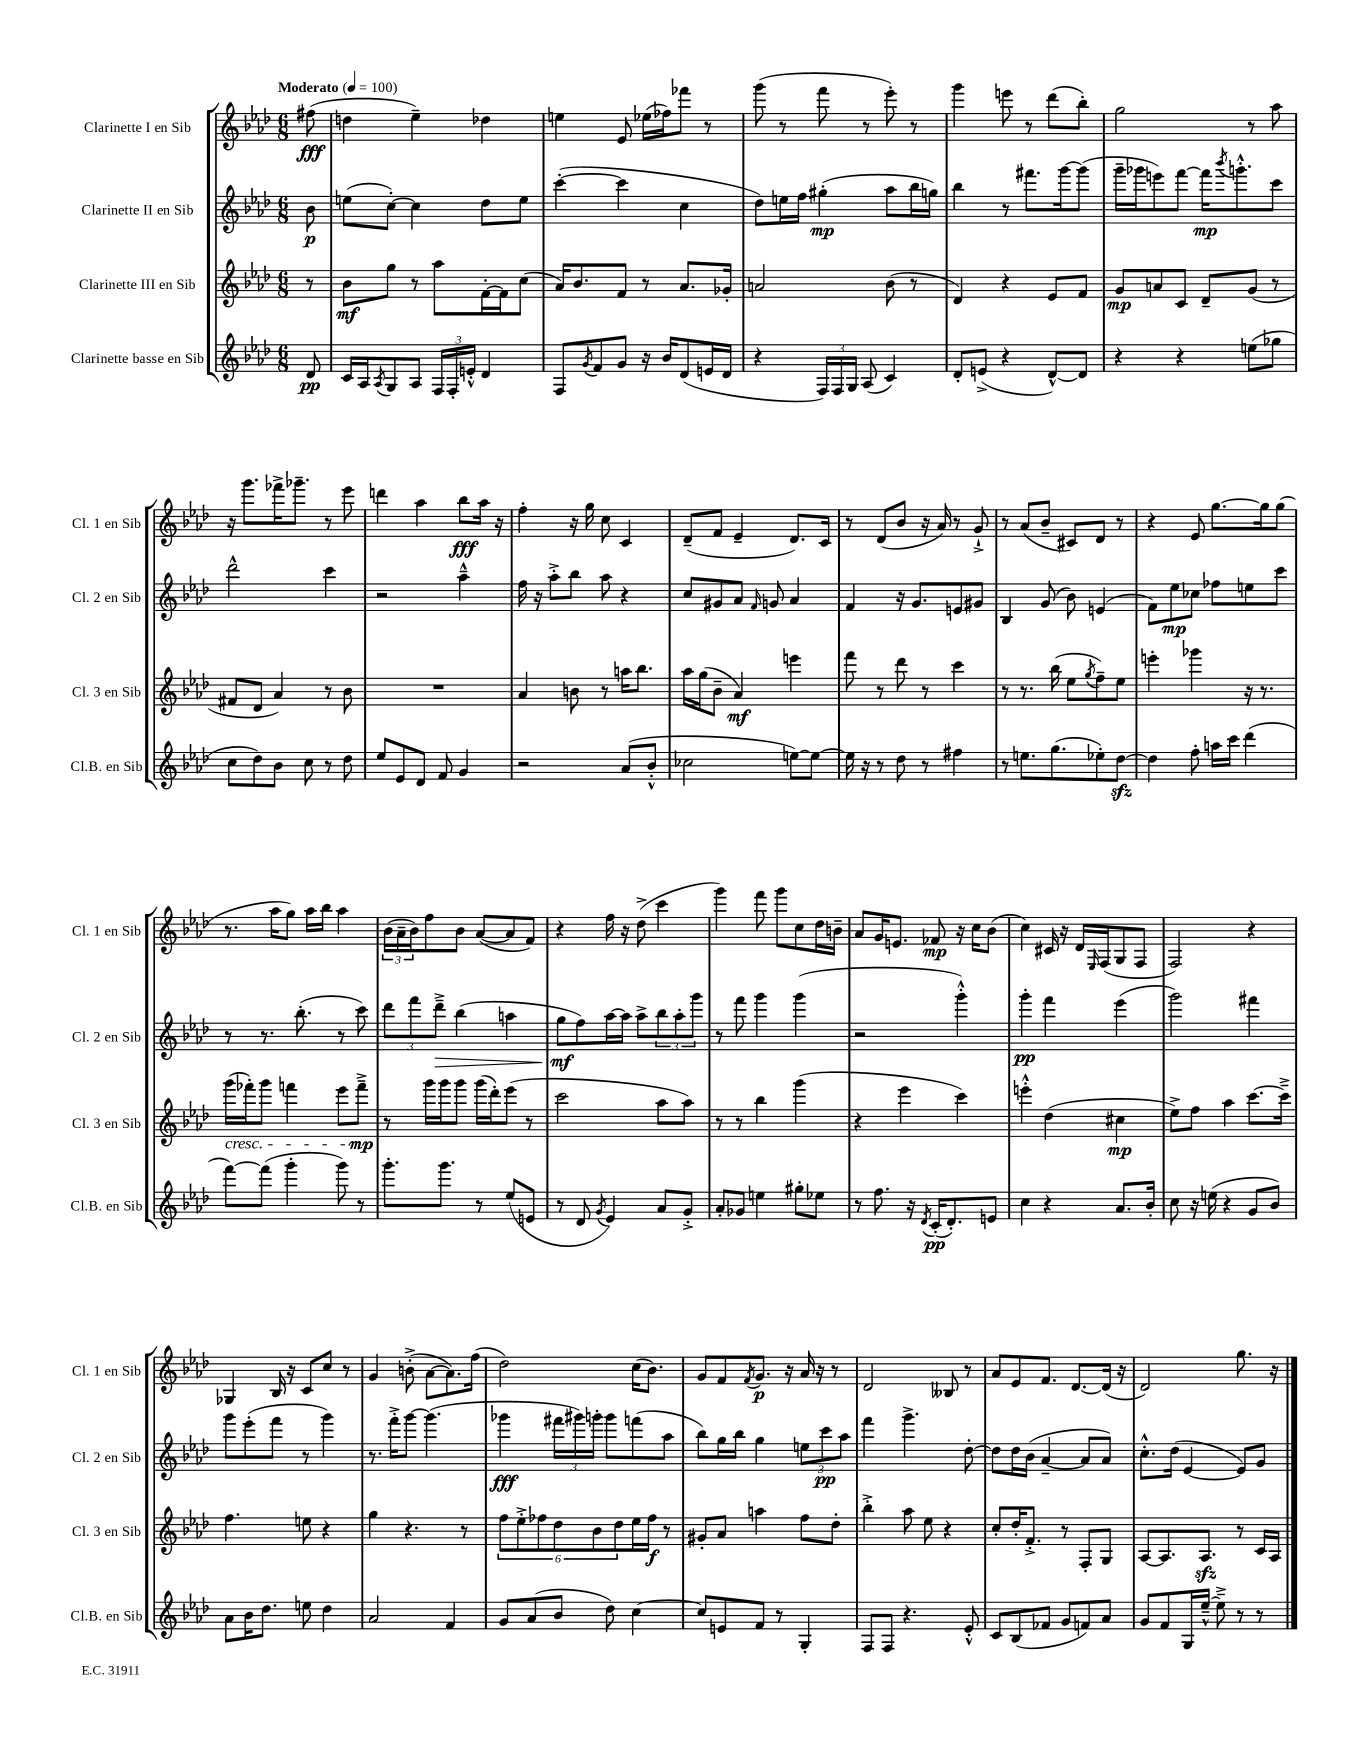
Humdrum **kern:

**kern	**kern	**kern	**kern
*staff4	*staff3	*staff2	*staff1
*clefG2	*clefG2	*clefG2	*clefG2
*k[b-e-a-d-]	*k[b-e-a-d-]	*k[b-e-a-d-]	*k[b-e-a-d-]
*M6/8	*M6/8	*M6/8	*M6/8
*MM100	*MM100	*MM100	*MM100
8d-	8r	8b-	(8ff#
=	=	=	=
16c	8b-	(8ee	4dd
16A-	.	.	.
8qA-	.	.	.
8G	8gg	[8cc')	.
8A-	8r	4cc]	4ee-~)
24F	8aa-	.	.
24F'	.	.	.
24e'^^	.	.	.
4d-	[16f'	8dd-	4dd-
.	16f]	.	.
.	(8cc	8ee	.
=	=	=	=
8F	16a-)	([4ccc'	4ee
.	8.b-	.	.
8qg	.	.	.
8f	.	.	.
8g	8f	4ccc]	8e-
16r	8r	.	(16ee-
16b-	.	.	16ff-)
(8d-	8.a-	4cc	8fff-
16e	.	.	8r
16d-	16g-'	.	.
=	=	=	=
4r	2a	8dd-)	(8ggg
.	.	16ee	8r
.	.	16ff	.
24F)	.	(4gg#'	8fff
24F	.	.	.
24G	.	.	.
(8A-	.	.	8r
4c)	(8b-	8aa-	8eee-')
.	8r	16bb-	8r
.	.	16gg)	.
=	=	=	=
8d-'	4d-)	4bb-	4ggg
(8e^	.	.	.
4r	4r	8r	8eee
.	.	8.fff#	8r
[8d-^^)	8e-	.	(8ddd-
.	.	[16ggg	.
8d-]	8f	(8ggg]	8bb-')
=	=	=	=
4r	8g	16ggg~	2gg
.	.	16ggg-	.
.	8a	8eee)	.
4r	8c	[8fff	.
.	8d-~	16fff]	.
.	.	8qbbb-	.
.	.	8.ggg'^^	.
(8ee	(8g	.	8r
8gg-	8r	8ccc	8aa-
=	=	=	=
8cc	8f#	2ddd-^^	16r
.	.	.	8.ggg
8dd-)	8d-	.	.
8b-	4a-)	.	16fff-^
.	.	.	8.ggg-~
8cc	.	.	.
8r	8r	4ccc	8r
8dd-	8b-	.	8eee-
=	=	=	=
8ee-	2.r	2r	4ddd
8e-	.	.	.
8d-	.	.	4aa-
8f	.	.	.
4g	.	4aa-~^^	8bb-
.	.	.	16aa-
.	.	.	16r
=	=	=	=
2r	4a-	16ff	4ff'
.	.	16r	.
.	.	8aa-'^	.
.	8b	8bb-	16r
.	.	.	16gg
.	8r	8aa-	8cc
(8a-	16aa	4r	4c
.	8.bb-	.	.
8b-'^^	.	.	.
=	=	=	=
2cc-	16aa-	8cc	(8d-~
.	(16gg	.	.
.	8b-~	8g#	8f
.	4a-)	8a-	4e-~
.	.	16qqf	.
.	.	8g	.
[8ee)	4eee	4a-	8.d-)
8ee_	.	.	.
.	.	.	16c
=	=	=	=
16ee]	8fff	4f	8r
16r	.	.	.
8r	8r	.	(8d-
8dd-	8ddd-	16r	8b-
.	.	8.g	.
8r	8r	.	16r
.	.	.	16a-)
4ff#	4ccc	8e	8r
.	.	8g#	8g`^
=	=	=	=
8r	8r	4B-	8r
8.ee	8.r	.	(8a-
.	.	(8g	8b-~
(8.gg	(16bb-	.	.
.	8ee-	8b-)	8c#)
.	8qgg	.	.
8ee-')	8ff~)	(4e	8d-
[8dd-	8ee-	.	8r
=	=	=	=
4dd-]	4eee'	8f)	4r
.	.	8ee-	.
8ff'	4ggg-	8cc-	8e-
16aa	.	8ff-	[8.gg
16ccc	.	.	.
(4ddd-	16r	8ee	.
.	8.r	.	16gg]
.	.	8ccc	(8gg
=	=	=	=
[8fff)	(16ggg	8r	8.r
.	16fff-')	.	.
(8fff]	8ggg	8.r	.
.	.	.	16aa-
4ggg'	4fff	.	8gg)
.	.	(8.bb-'	.
.	.	.	16aa-
.	.	.	16bb-
8ggg)	8eee-	8r	4aa-
8r	8fff~^	8ccc)	.
=	=	=	=
8.ggg'	8r	12ddd-	(24b-
.	.	.	24a-~
.	.	12fff	24b-)
.	16ggg	.	8ff
.	.	12ddd-~^	.
8.ggg	16ggg	.	.
.	8ggg	(4bb-	8b-
8r	(16ggg	.	([8a-
.	16ddd-')	.	.
(8ee-	(8eee-	4aa	8a-]
8e	8r	.	8f)
=	=	=	=
8r	2ccc	8gg	4r
8d-	.	8ff)	.
8qg	.	.	.
4e-)	.	[16aa-	16ff
.	.	16aa-]	16r
.	.	8aa-^	(8dd-^
8a-	8aa-	12bb-	4ccc
.	.	12aa-'	.
8g'^	8aa-)	.	.
.	.	12ggg	.
=	=	=	=
8a-'	8r	8r	4ggg)
8g-	8r	8fff	.
4ee	4bb-	4ggg	8fff
.	.	.	8ggg
8gg#'	(4ggg	(4ggg	8cc
8ee-	.	.	16dd-
.	.	.	16b~
=	=	=	=
8r	4r	2r	8a-
8.ff	.	.	16g
.	.	.	8.e
.	4eee-	.	.
16r	.	.	.
8qd-	.	.	.
(16c'	.	.	8f-
8.d-')	.	.	.
.	4ccc)	4ggg'^^)	16r
.	.	.	16cc
8e	.	.	(8b-
=	=	=	=
4cc	4eee'^^	4ggg'	4cc)
4r	(4dd-	4fff	16c#
.	.	.	16r
.	.	.	16d-
.	.	.	16qqE-
.	.	.	(16F
8.a-	4cc#	(4eee-	8G
.	.	.	8F
16b-'	.	.	.
=	=	=	=
8cc	8ee-^)	2ggg)	2F)
16r	8ff	.	.
(16ee	.	.	.
4r	4aa-	.	.
8g	[8.ccc	4fff#	4r
8b-)	.	.	.
.	16ccc~^]	.	.
=	=	=	=
8a-	4.ff	8ggg	4G-
16b-	.	(8eee-'	.
8.dd-	.	.	.
.	.	8fff	16B-
.	.	.	16r
8ee	8ee	8r	8c
4dd-	4r	4ggg)	8cc
.	.	.	8r
=	=	=	=
2a-	4gg	8.r	4g
.	.	16fff'^	.
.	4.r	[8ggg	(8b'^
.	.	(4.ggg]	[8a-
4f	.	.	8.a-])
.	8r	.	.
.	.	.	(16ff
=	=	=	=
8g	12ff	4ggg-	2dd-)
.	12ee-'^	.	.
(8a-	.	.	.
.	12ff-	.	.
8b-	12dd-	24fff#	.
.	.	24ggg#)	.
.	12b-	24ggg'	.
8dd-)	.	8ggg	.
.	12dd-	.	.
[4cc	16ee-	(8fff	(16cc
.	16ff-	.	8.b-)
.	8r	8aa-	.
=	=	=	=
8cc]	8g#'	8bb-)	8g
8e	8a-	16gg	8f
.	.	16bb-	.
.	.	.	8qf
8f	4aa	4gg	8.g
8r	.	.	.
.	.	.	16r
4G'	8ff	12ee	16a-
.	.	.	16r
.	.	12ccc	.
.	8dd-'	.	8r
.	.	12aa-	.
=	=	=	=
8F	4bb-'^	4fff	2d-
8F	.	.	.
4.r	8aa-	4.ggg^	.
.	8ee-	.	.
.	4r	.	8B--
8e-'^^	.	[8dd-'	8r
=	=	=	=
8c	8cc'	8dd-]	8a-
(8B-	16dd-'	16dd-	8e-
.	8.f'^	(16b-	.
8f-	.	[4a-~	8.f
8g	8r	.	.
.	.	.	[8.d-
8f)	8F'	8a-]	.
8a-	8G	8a-)	(16d-]
.	.	.	16r
=	=	=	=
8g	[8A-	8.cc'^^	2d-)
8f	8.A-]	.	.
.	.	(16dd-	.
16G	.	[4e-	.
[16ee-~^^	8.A-	.	.
8ee-~^]	.	.	.
8r	8r	8e-])	8.gg
8r	16c	8g	.
.	16A-	.	16r
==	==	==	==
*-	*-	*-	*-
